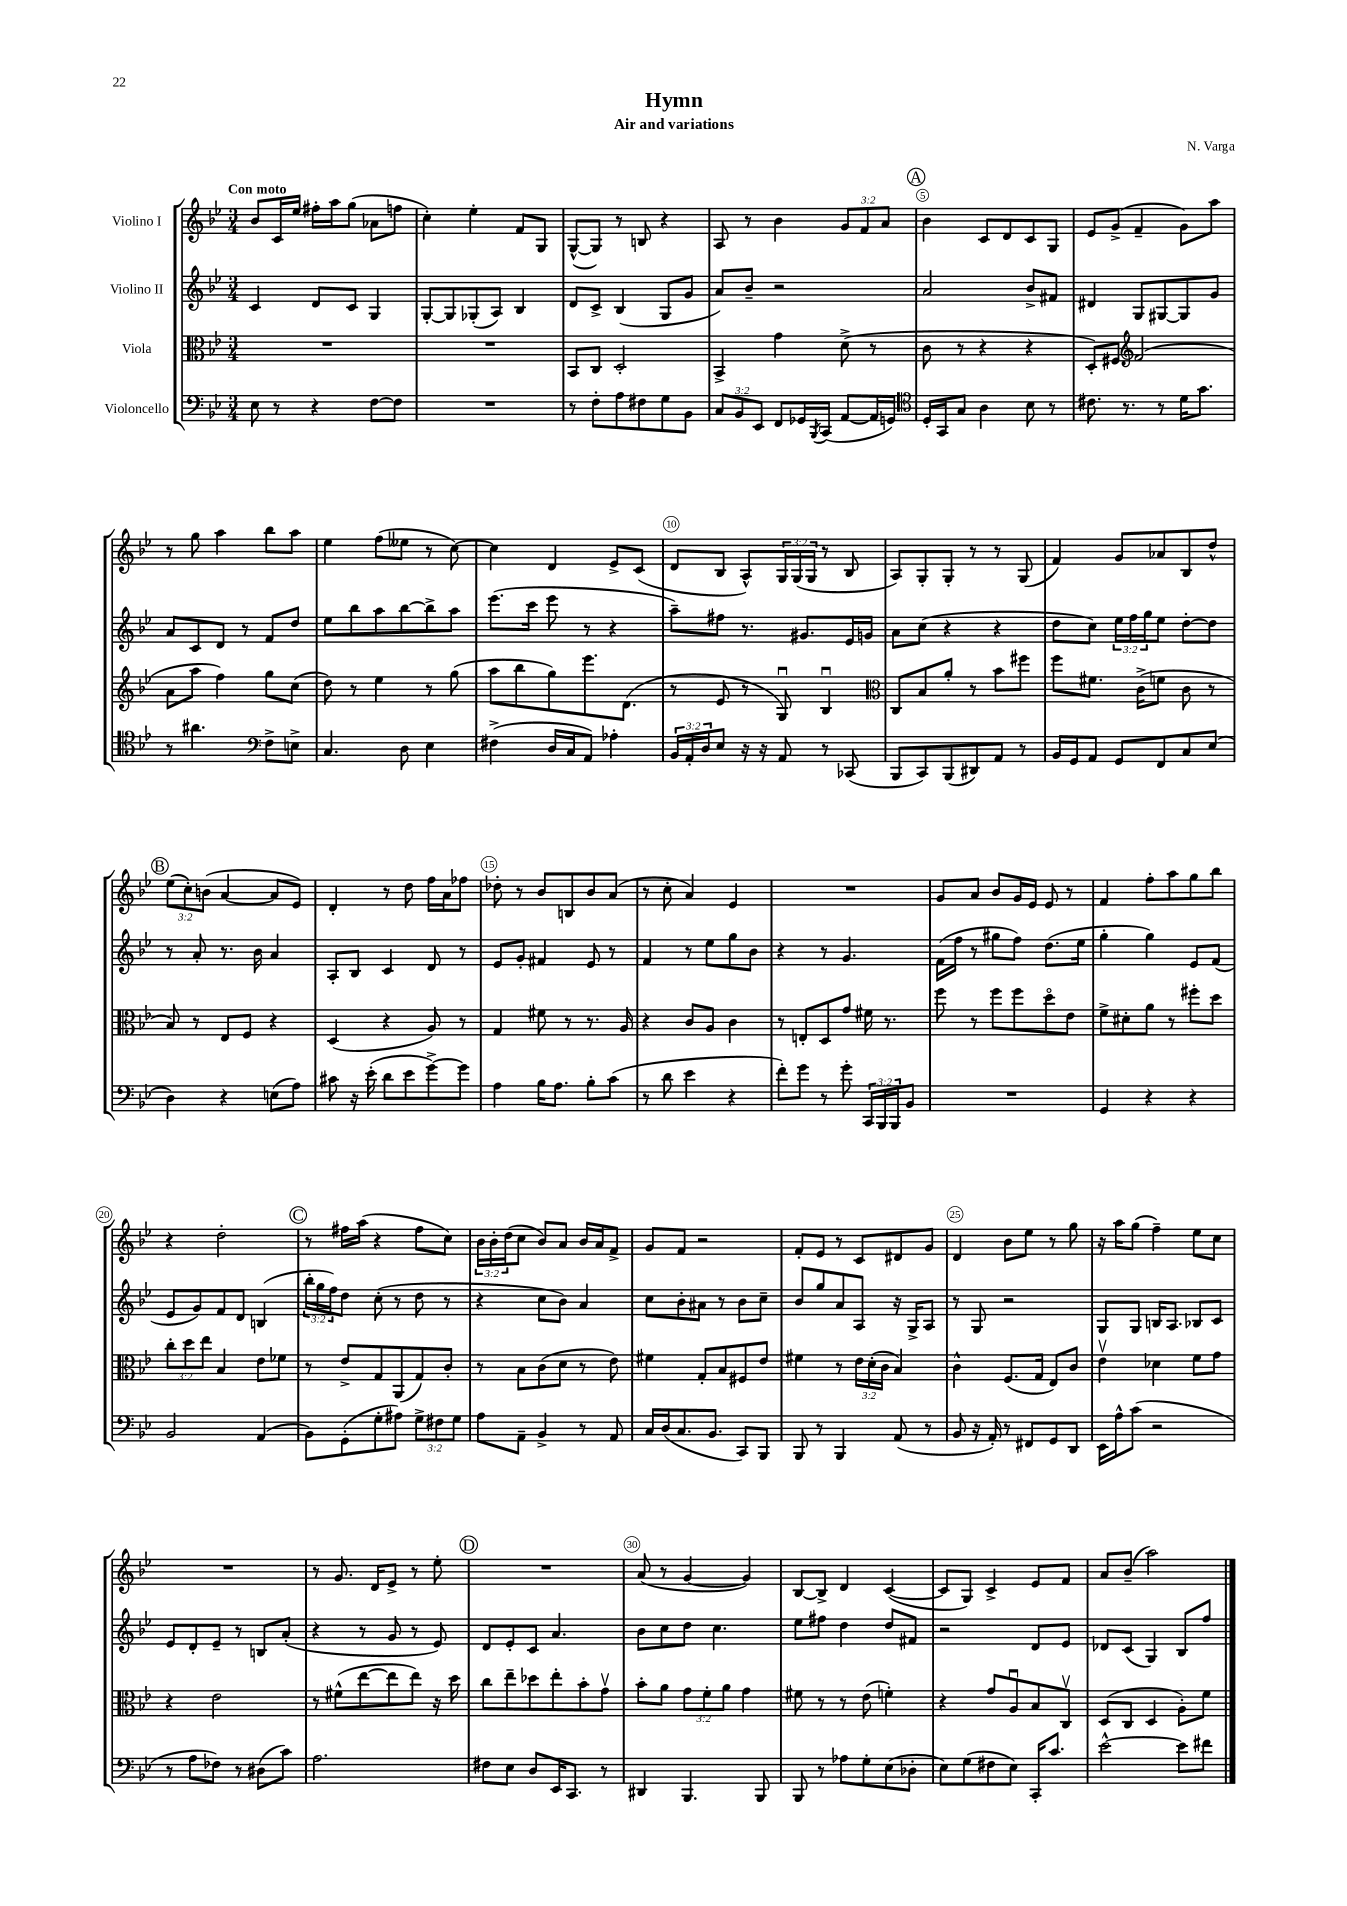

**kern	**kern	**kern	**kern
*staff4	*staff3	*staff2	*staff1
*clefF4	*clefC3	*clefG2	*clefG2
*k[b-e-]	*k[b-e-]	*k[b-e-]	*k[b-e-]
*M3/4	*M3/4	*M3/4	*M3/4
8E-	2.r	4c	8b-
8r	.	.	16c
.	.	.	16ee-
4r	.	8d	16ff#'
.	.	.	16aa
.	.	8c	(8gg
[8F	.	4G	8a-
8F]	.	.	8ff
=	=	=	=
2.r	2.r	[8G'	4cc')
.	.	8G]	.
.	.	(8G-'	4ee-'
.	.	8A)	.
.	.	4B-	8f
.	.	.	8G
=	=	=	=
8r	8BB-	8d	([8G^^
8F'	8C	8c^	8G])
8A	2D'	(4B-	8r
8F#	.	.	8B
8G	.	8G	4r
8BB-	.	8g	.
=	=	=	=
12C	4BB-^	8a)	8A
12BB-	.	.	.
.	.	8b-~	8r
12EE-	.	.	.
8FF	4g	2r	4b-
16GG-	.	.	.
8qBBB-	.	.	.
(16CC	.	.	.
[8AA	(8d^	.	12g
.	.	.	12f
16AA]	8r	.	.
.	.	.	12a
16GG)	.	.	.
=	=	=	=
*clefC4	*	*	*
16D'	8c	2a	4b-
16GG	.	.	.
8G	8r	.	.
4A	4r	.	8c
.	.	.	8d
8B-	4r	8b-^	8c
8r	.	8f#	8G
=	=	=	=
8.c#	8D')	4d#	8e-
.	8F#	.	(8g^
8.r	.	.	.
*	*clefG2	*	*
.	(2f	8G	4f~
8r	.	[8G#	.
16d	.	8G#]	8g)
8.g	.	.	.
.	.	8g	8aa
=	=	=	=
8r	8a	8a	8r
4.a#	8aa	8c	8gg
.	4ff)	8d	4aa
.	.	8r	.
*clefF4	*	*	*
8F^	8gg	8f	8bb-
8E^	(8cc	8dd	8aa
=	=	=	=
4.C	8dd)	8ee-	4ee-
.	8r	8bb-	.
.	4ee-	8aa	(8ff
8D	.	[8bb-	8ee--
4E-	8r	8bb-^]	8r
.	(8gg	8aa	[8cc)
=	=	=	=
(4F#^	8aa	(8.eee-	4cc]
.	8bb-	.	.
.	.	16ccc	.
16D	8gg)	8eee-	4d
16C	.	.	.
8AA)	8.eee-	8r	.
4A-'	.	4r	8e-^
.	(8.d	.	.
.	.	.	(8c
=	=	=	=
24BB-	8r	8aa~)	8d
24AA'	.	.	.
24D	.	.	.
8E-	8e-	8ff#	8B-
16r	8r	8.r	8A^^)
16r	.	.	.
8AA	8Gu)	.	24G
.	.	.	(24G
.	.	8.g#	.
.	.	.	24G
8r	4B-u	.	8r
(8CC-	.	16e-	8B-
.	.	16g	.
=	=	=	=
*	*clefC3	*	*
8BBB-	8C	8a	8A)
8CC)	8B-	(8cc	8G'
(8BBB-	8a'	4r	8G'
8DD#)	8r	.	8r
8AA	8b-	4r	8r
8r	8ff#	.	(8G
=	=	=	=
16BB-	8ff	8dd	4f)
16GG	.	.	.
8AA	8.f#	8cc)	.
8GG	.	24ee-	8g
.	.	24ff	.
.	(16c^	.	.
.	.	24gg	.
8FF	8f	8ee-	8a-
8C	8c	[8dd'	8B-
(8E-	8r	8dd]	8dd^^
=	=	=	=
4D)	8B-)	8r	(12ee-
.	.	.	12cc')
.	8r	8a'	.
.	.	.	(12b
4r	8E-	8.r	[4a
.	8F	.	.
.	.	16b-	.
(8E	4r	4a	8a]
8A)	.	.	8e-)
=	=	=	=
8c#	(4D	8A'	4d'
16r	.	8B-	.
(16e-'	.	.	.
8d	4r	4c	8r
8e-	.	.	8dd
[8g^)	8A)	8d	16ff
.	.	.	16a
8g]	8r	8r	8ff-
=	=	=	=
4A	4G	8e-	8dd-'
.	.	8g'	8r
16B-	8f#	4f#	8b-
8.A	.	.	.
.	8r	.	8B
8B-'	8.r	8e-	8b-
(8c	.	8r	(8a
.	16A	.	.
=	=	=	=
8r	4r	4f	8r
8d	.	.	8cc'
4e-	8c	8r	4a)
.	8A	8ee-	.
4r	4c	8gg	4e-
.	.	8b-	.
=	=	=	=
8f')	8r	4r	2.r
8g	8E'	.	.
8r	8D	8r	.
8g'	8g	4.g	.
24CC	16f#	.	.
24BBB-	.	.	.
.	8.r	.	.
24BBB-	.	.	.
8BB-	.	.	.
=	=	=	=
2.r	8ff	(16f	8g
.	.	16ff	.
.	8r	8r	8a
.	8ff	8gg#	8b-
.	8ff	8ff)	16g
.	.	.	16e-
.	8ddo	(8.dd	8e-
.	8e-	.	8r
.	.	16ee-	.
=	=	=	=
4GG	8f^	4gg'	4f
.	8d#'	.	.
4r	8a	4gg)	8ff'
.	8r	.	8aa
4r	8ff#'	8e-	8gg
.	8dd	(8f	8bb-
=	=	=	=
2BB-	12cc'	8e-	4r
.	12dd	.	.
.	.	8g)	.
.	12ee-	.	.
.	4B-	8f	2dd'
.	.	8d	.
(4AA	8e-	(4B	.
.	8f-	.	.
=	=	=	=
8BB-)	8r	24bb-'	8r
.	.	24gg	.
.	.	24ff)	.
(8GG'	8e-^	8dd	16ff#
.	.	.	(16aa
8G'	8G	(8cc'	4r
8A#)	(8AA	8r	.
12G^	8G)	8dd	8ff#
12F#	.	.	.
.	8c'	8r	8cc)
12G	.	.	.
=	=	=	=
8A	8r	4r	24b-
.	.	.	24b-'
.	.	.	(24dd
8AA~	8B-	.	8cc
4BB-^	(8c	8cc	8b-)
.	8d	8b-)	8a
8r	8r	4a	16b-
.	.	.	16a
8AA	8e-)	.	8f^
=	=	=	=
16C	4f#	8cc	8g
(16D	.	.	.
8.C	.	8b-'	8f
.	8G'	8a#	2r
8.BB-	.	.	.
.	8B-	8r	.
8CC)	8F#	8b-	.
8BBB-	8e-	8cc~	.
=	=	=	=
8BBB-	4f#	8b-	8f'
8r	.	8gg	8e-
4BBB-	8r	8a	8r
.	24e-	8A	8c
.	(24d'	.	.
.	24c	.	.
(8AA	4B-)	16r	8d#
.	.	16G^	.
8r	.	8A	8g
=	=	=	=
8BB-	4c^^	8r	4d
16r	.	8G	.
16AA')	.	.	.
8r	(8.F	2r	8b-
8FF#	.	.	8ee-
.	16G	.	.
8GG	8E-)	.	8r
8DD	8c	.	8gg
=	=	=	=
16EE-	4e-v	8G	16r
16A^^	.	.	16aa
(8c	.	8G	(8gg
2r	4d-	16B	4ff~)
.	.	8.A	.
.	8f	8B-	8ee-
.	8g	8c	8cc
=	=	=	=
8r	4r	8e-	2.r
8A	.	8d'	.
8F-)	2e-	8e-~	.
8r	.	8r	.
(8D#	.	8B	.
8c)	.	(8a'	.
=	=	=	=
2.A	8r	4r	8r
.	(8f#^^	.	8.g
.	[8ee-	8r	.
.	.	.	16d
.	8ee-]	8g	8e-^
.	8ee-)	8r	8r
.	16r	8e-)	8ee-'
.	16dd	.	.
=	=	=	=
8F#	8cc	8d	2.r
8E-	8ee-~	8e-'	.
8D	8dd-	8c	.
16EE-	8ee-'	4.a	.
8.CC	.	.	.
.	8b-'	.	.
8r	8gv	.	.
=	=	=	=
4DD#	8b-'	8b-	(8a
.	8a	8cc	8r
4.BBB-	12g	8dd	[4g
.	12f'	.	.
.	.	4.cc	.
.	12a	.	.
.	4g	.	4g])
8BBB-	.	.	.
=	=	=	=
8BBB-	8f#	8ee-	[8B-
8r	8r	8ff#	8B-^]
8A-	8r	4dd	4d
8G'	(8e-	.	.
(8E-	4f')	8dd	([4c
8D-'	.	8f#	.
=	=	=	=
8E-)	4r	2r	8c]
(8G	.	.	8G)
8F#	8g	.	4c^
8E-)	8Au	.	.
16CC'	8B-	8d	8e-
8.c	.	.	.
.	8Cv	8e-	8f
=	=	=	=
[2e-^^	(8D	8d-	8a
.	8C	(8c	(8b-~
.	4D	4G)	2aa)
8e-]	8A')	8B-	.
8f#	8f	8ff	.
==	==	==	==
*-	*-	*-	*-
